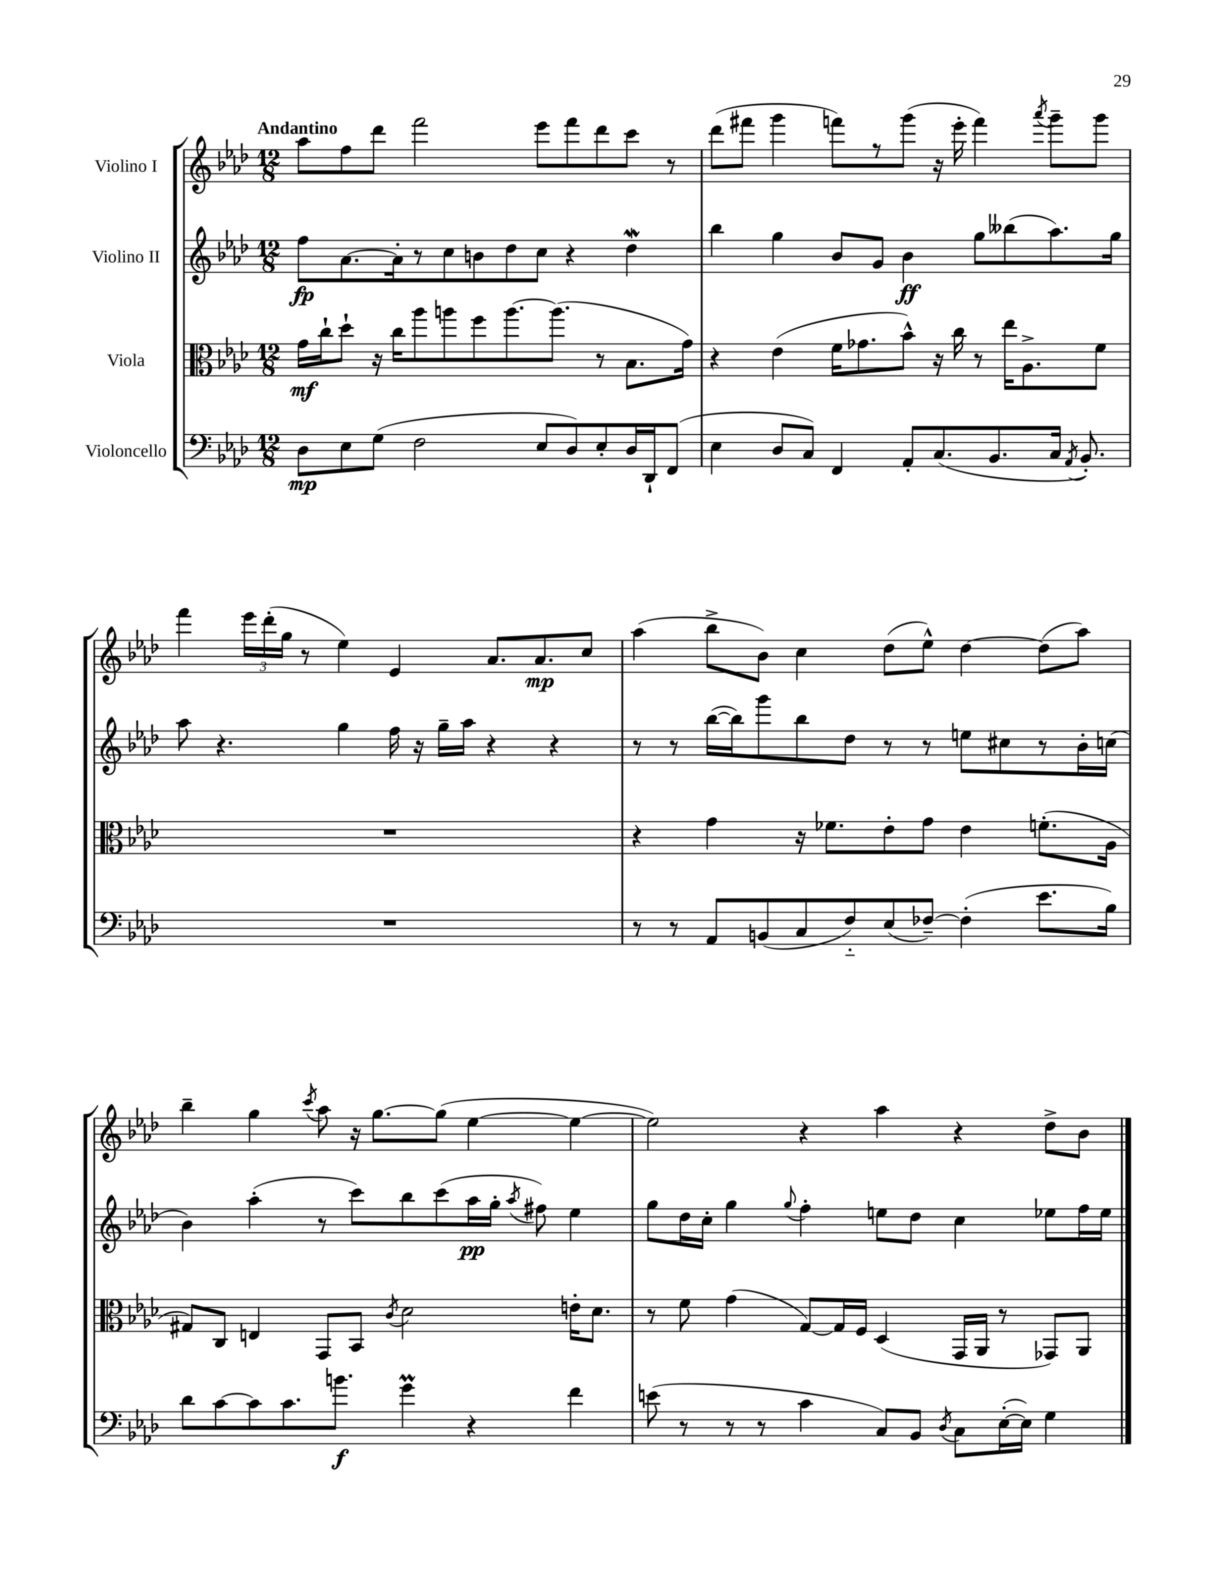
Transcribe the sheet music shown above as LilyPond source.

<<
\new StaffGroup <<
\new Staff = "s0" \with { instrumentName = "Violino I" } {
    \clef treble \key aes \major \numericTimeSignature \time 12/8 \tempo "Andantino"
    \autoBeamOff aes''8[ f''8 des'''8] f'''2 ees'''8[ f'''8 des'''8 c'''8] r8 |
    des'''8[( fis'''8] g'''4 f'''8[) r8 g'''8]( r16 ees'''16-. f'''4) \acciaccatura { aes'''8 } g'''8[-- g'''8] |
    f'''4 \tuplet 3/2 { ees'''16[ des'''16-.( g''16] } r8 ees''4) ees'4 aes'8.[ aes'8.\mp c''8] |
    aes''4( bes''8[-> bes'8]) c''4 des''8[( ees''8]-^) des''4~ des''8[( aes''8]) |
    bes''4-- g''4 \acciaccatura { c'''8 } aes''8 r16 g''8.[~ g''8]( ees''4~ ees''4~ |
    ees''2) r4 aes''4 r4 des''8[-> bes'8] \bar "|." |
}
\new Staff = "s1" \with { instrumentName = "Violino II" } {
    \clef treble \key aes \major \numericTimeSignature \time 12/8
    \autoBeamOff f''8[\fp aes'8.~ aes'16-. r8 c''8 b'8 des''8 c''8] r4 des''4\mordent |
    bes''4 g''4 bes'8[ g'8] bes'4\ff g''8[ beses''8( aes''8.) g''16] |
    aes''8 r4. g''4 f''16 r16 g''16[-- aes''16] r4 r4 |
    r8 r8 bes''16[~( bes''16) g'''8 bes''8 des''8] r8 r8 e''8[ cis''8 r8 bes'16-. c''16]( |
    bes'4) aes''4-.( r8 c'''8[) bes''8 c'''8( aes''16\pp g''16]-. \acciaccatura { aes''8 } fis''8) ees''4 |
    g''8[ des''16 c''16]-. g''4 \appoggiatura { g''8 } f''4-. e''8[ des''8] c''4 ees''8[ f''16 ees''16] \bar "|." |
}
\new Staff = "s2" \with { instrumentName = "Viola" } {
    \clef alto \key aes \major \numericTimeSignature \time 12/8
    \autoBeamOff g'16[\mf c''16-! des''8]-! r16 c''16[ aes''8 a''8 f''8 a''8.~ a''8.]( r8 bes8.[ g'16]) |
    r4 ees'4( f'16[ ges'8. bes'8]-^) r16 c''16 r8 ees''16[ aes8.-> f'8] |
    R1. |
    r4 g'4 r16 fes'8.[ ees'8-. g'8] ees'4 f'8.[-.( aes16] |
    gis8[) c8] e4 g,8[ bes,8] \acciaccatura { c'8 } des'2 e'16[-. des'8.] |
    r8 f'8 g'4( g8[~) g16 f16] des4( g,16[ aes,16] r8 ges,8[) aes,8] \bar "|." |
}
\new Staff = "s3" \with { instrumentName = "Violoncello" } {
    \clef bass \key aes \major \numericTimeSignature \time 12/8
    \autoBeamOff des8[\mp ees8 g8]( f2 ees8[ des8) ees8-. des16 des,16-! f,8]( |
    ees4 des8[ c8]) f,4 aes,8[-. c8.( bes,8. c16] \acciaccatura { aes,8 } bes,8.-.) |
    R1. |
    r8 r8 aes,8[ b,8( c8 f8-_) ees8( fes8]~--) fes4-.( ees'8.[ bes16]) |
    des'8[ c'8~ c'8 c'8. b'8.]\f g'4\prall r4 f'4 |
    e'8( r8 r8 r8 c'4 c8[) bes,8] \acciaccatura { des8 } c8[ ees16~-.( ees16]) g4 \bar "|." |
}
>>
>>
\layout { \context { \Score \remove "Bar_number_engraver" } }
